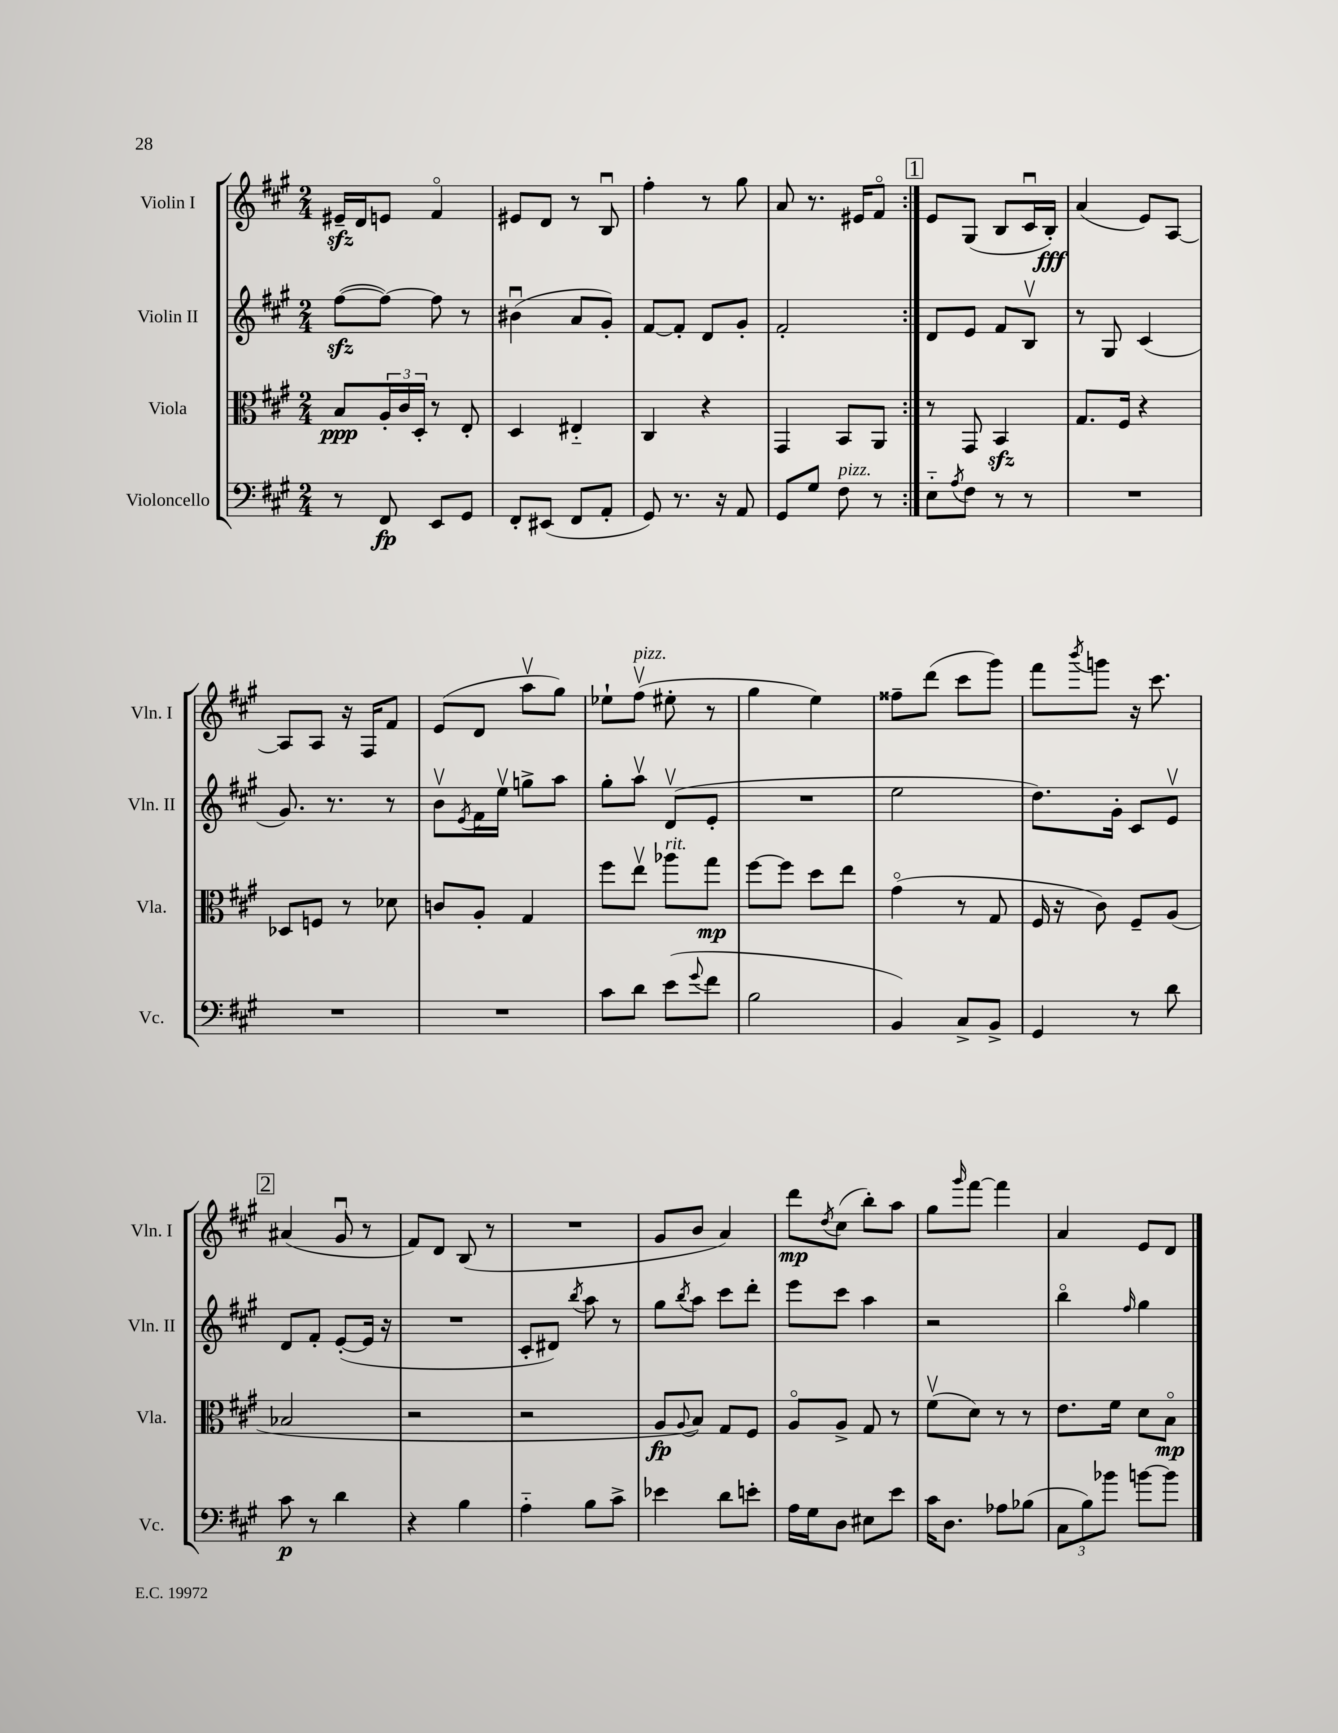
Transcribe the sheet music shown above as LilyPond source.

<<
\new StaffGroup <<
\new Staff = "s0" \with { instrumentName = "Violin I" shortInstrumentName = "Vln. I" } {
    \clef treble \key a \major \numericTimeSignature \time 2/4
    \repeat volta 2 { eis'16--\sfz d'16 e'8 fis'4\flageolet |
    eis'8 d'8 r8 b8\downbow |
    fis''4-. r8 gis''8 |
    a'8 r8. eis'16 fis'8\flageolet | }
    \mark \markup { \box "1" } e'8 gis8( b8 cis'16\downbow b16-.\fff) |
    a'4( e'8) a8~ |
    a8 a8 r16 fis16 fis'8 |
    e'8( d'8 a''8\upbow gis''8) |
    ees''8-! fis''8\upbow^\markup { \italic "pizz." }( eis''8-. r8 |
    gis''4 e''4) |
    fisis''8-- d'''8( cis'''8 gis'''8) |
    fis'''8 \acciaccatura { b'''8 } g'''8 r16 cis'''8. |
    \mark \markup { \box "2" } ais'4( gis'8\downbow r8 |
    fis'8) d'8 b8( r8 |
    R2 |
    gis'8 b'8 a'4) |
    d'''8\mp \acciaccatura { d''8 } cis''8( b''8-.) a''8 |
    gis''8 \grace { gis'''16 } fis'''8~ fis'''4 |
    a'4 e'8 d'8 \bar "|." |
}
\new Staff = "s1" \with { instrumentName = "Violin II" shortInstrumentName = "Vln. II" } {
    \clef treble \key a \major \numericTimeSignature \time 2/4
    \repeat volta 2 { fis''8~\sfz( fis''8~) fis''8 r8 |
    bis'4\downbow( a'8 gis'8-.) |
    fis'8~ fis'8-. d'8 gis'8-. |
    fis'2-. | }
    \mark \markup { \box "1" } d'8 e'8 fis'8 b8\upbow |
    r8 gis8 cis'4( |
    gis'8.) r8. r8 |
    b'8\upbow \acciaccatura { e'8 } fis'16 e''16\upbow g''8-> a''8 |
    gis''8-. a''8\upbow d'8\upbow( e'8-. |
    R2 |
    e''2 |
    d''8.) gis'16-. cis'8 e'8\upbow |
    \mark \markup { \box "2" } d'8 fis'8-. e'8~-.( e'16 r16 |
    R2 |
    cis'8-. dis'8) \acciaccatura { b''8 } a''8 r8 |
    gis''8 \acciaccatura { b''8 } a''8 cis'''8 d'''8-. |
    e'''8 cis'''8 a''4 |
    r2 |
    b''4\flageolet \grace { fis''16 } gis''4 \bar "|." |
}
\new Staff = "s2" \with { instrumentName = "Viola" shortInstrumentName = "Vla." } {
    \clef alto \key a \major \numericTimeSignature \time 2/4
    \repeat volta 2 { b8\ppp \tuplet 3/2 { a16-. cis'16 d16-. } r8 e8-. |
    d4 eis4-_ |
    cis4 r4 |
    gis,4 b,8 a,8 | }
    \mark \markup { \box "1" } r8 gis,8 b,4\sfz |
    gis8. fis16 r4 |
    des8 f8 r8 des'8 |
    c'8 a8-. gis4 |
    fis''8 e''8\upbow aes''8^\markup { \italic "rit." } gis''8\mp |
    fis''8~ fis''8 d''8 e''8 |
    gis'4\flageolet( r8 gis8 |
    fis16 r16 cis'8) fis8-- a8( |
    \mark \markup { \box "2" } bes2 |
    r2 |
    r2 |
    a8\fp \appoggiatura { a8 } b8) gis8 fis8 |
    a8\flageolet a8-> gis8 r8 |
    fis'8\upbow( d'8) r8 r8 |
    e'8. fis'16 d'8 b8\flageolet\mp \bar "|." |
}
\new Staff = "s3" \with { instrumentName = "Violoncello" shortInstrumentName = "Vc." } {
    \clef bass \key a \major \numericTimeSignature \time 2/4
    \repeat volta 2 { r8 fis,8\fp e,8 gis,8 |
    fis,8-. eis,8( fis,8 a,8-. |
    gis,8) r8. r16 a,8 |
    gis,8 gis8 fis8^\markup { \italic "pizz." } r8 | }
    \mark \markup { \box "1" } e8-_ \acciaccatura { a8 } fis8 r8 r8 |
    R2 |
    R2 |
    R2 |
    cis'8 d'8 e'8( \appoggiatura { gis'8 } fis'8 |
    b2 |
    b,4) cis8-> b,8-> |
    gis,4 r8 d'8 |
    \mark \markup { \box "2" } cis'8\p r8 d'4 |
    r4 b4 |
    a4-_ b8 cis'8-> |
    ees'4 d'8 e'8-. |
    a16 gis16 d8 eis8 e'8 |
    cis'16 d8. aes8 bes8( |
    \tuplet 3/2 { cis8 b8) bes'8 } b'8~ b'8 \bar "|." |
}
>>
>>
\layout { \context { \Score \remove "Bar_number_engraver" } }
